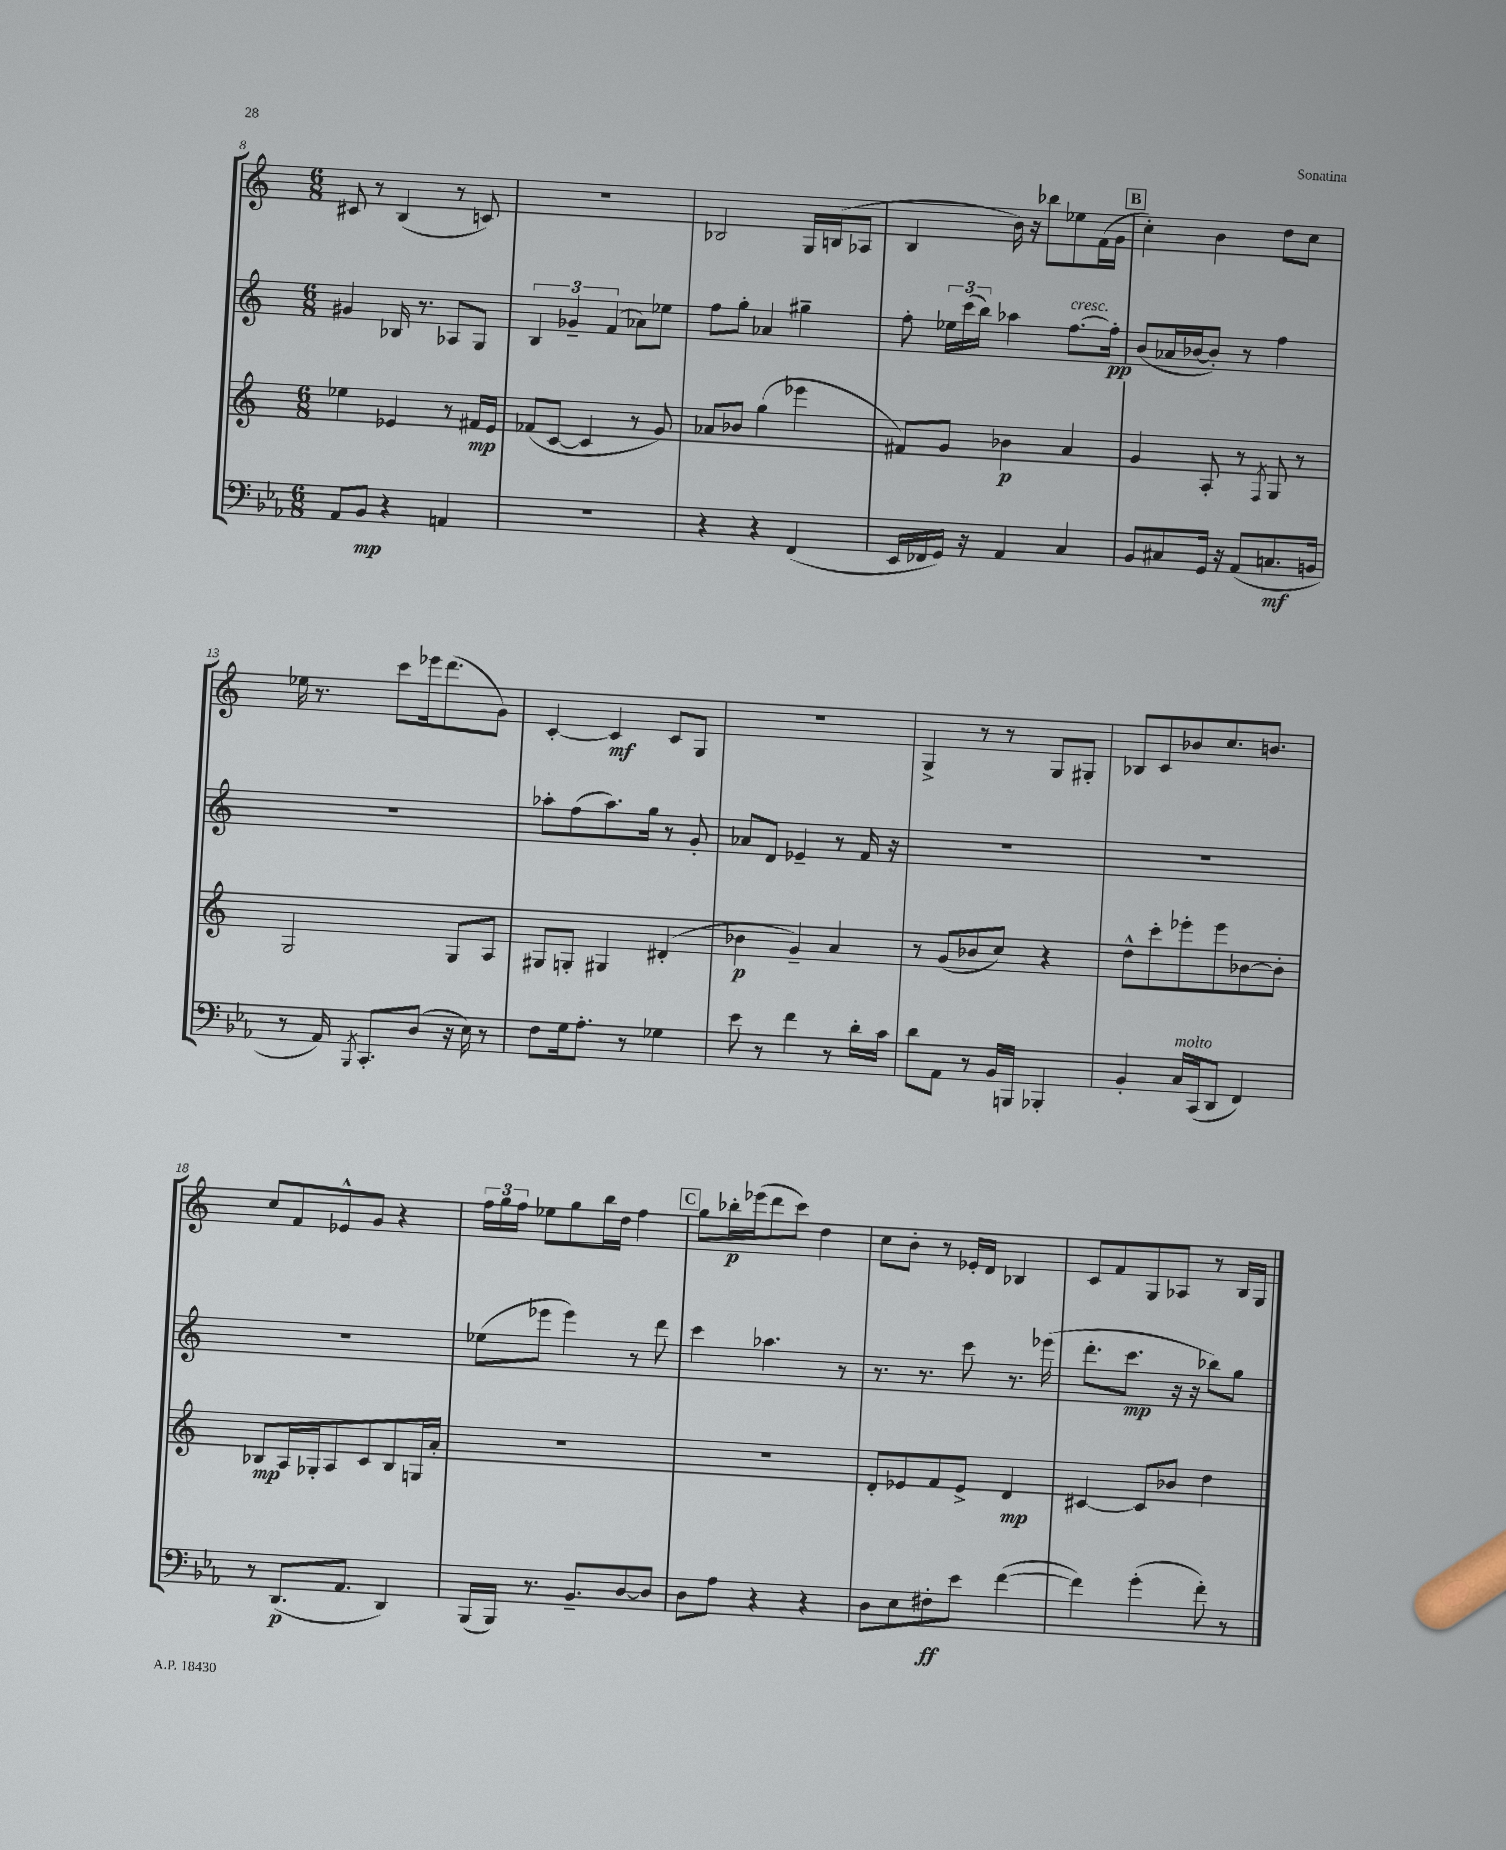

**kern	**dynam	**kern	**dynam	**kern	**dynam	**kern	**dynam
*part4	*part4	*part3	*part3	*part2	*part2	*part1	*part1
*staff4	*staff4	*staff3	*staff3	*staff2	*staff2	*staff1	*staff1
*clefF4	*	*clefG2	*	*clefG2	*	*clefG2	*
*k[b-e-a-]	*	*k[]	*	*k[]	*	*k[]	*
*M6/8	*	*M6/8	*	*M6/8	*	*M6/8	*
=8	=8	=8	=8	=8	=8	=8	=8
8AA-/L	.	4ee-X\	.	4g#X/	.	8c#X/	.
8BB-/J	mp	.	.	.	.	8r	.
4r	.	4e-X/	.	16B-X/	.	(4B/	.
.	.	.	.	8.r	.	.	.
4AAn/	.	8r	.	8A-X/L	.	8r	.
.	.	16f#X/LL	mp	8G/J	.	8cn/)	.
.	.	16e-/JJ	.	.	.	.	.
=9	=9	=9	=9	=9	=9	=9	=9
2.r	.	(8f-X/L	.	6B/	.	2.r	.
.	.	[8c/J	.	.	.	.	.
.	.	.	.	6g-X~/	.	.	.
.	.	4c/]	.	.	.	.	.
.	.	.	.	(6f/	.	.	.
.	.	8r	.	8a-X\L)	.	.	.
.	.	8g/)	.	8ee-X\J	.	.	.
=10	=10	=10	=10	=10	=10	=10	=10
4r	.	8a-X/L	.	8ff\L	.	2B-X/	.
.	.	8b-X/J	.	8gg'\J	.	.	.
4r	.	(4gg\	.	4a-X/	.	.	.
(4FF/	.	4eee-X\	.	4gg#X~\	.	16G/LL	.
.	.	.	.	.	.	(16Bn/J	.
.	.	.	.	.	.	8A-X/J	.
=11	=11	=11	=11	=11	=11	=11	=11
16EE-/LL	.	8f#X/L)	.	8ff'\	.	4B/	.
16FF-X/	.	.	.	.	.	.	.
16GG/JJ)	.	8g/J	.	24ee-X\LL	.	.	.
.	.	.	.	(24ccc\	.	.	.
16r	.	.	.	.	.	.	.
.	.	.	.	24bb\JJ)	.	.	.
4AA-/	.	4b-X\	p	4aa-X\	.	16b\)	.
.	.	.	.	.	.	16r	.
.	.	.	.	.	.	8bb-X\L	.
!	!	!	!	!LO:TX:a:i:t=cresc.	!	!	!
4C/	.	4a/	.	[8.ff\L	.	8ee-X\	.
.	.	.	.	.	.	(16f\L	.
.	.	.	.	16ff'\Jk]	pp	16g\JJ	.
!!LO:REH:place=s1:t=B
=12	=12	=12	=12	=12	=12	=12	=12
8BB-/L	.	4g/	.	(8b/L	.	4cc'\)	.
8C#X/	.	.	.	16a-X/L	.	.	.
.	.	.	.	[16b-X/J	.	.	.
16GG/Jk	.	8A'/	.	8b-'/J])	.	4b\	.
16r	.	.	.	.	.	.	.
(8AA-/L	.	8r	.	8r	.	.	.
.	.	8qF/	.	.	.	.	.
8.Cn/	mf	8G/	.	4ff\	.	8dd\L	.
.	.	8r	.	.	.	8cc\J	.
16BBn/Jk	.	.	.	.	.	.	.
!!LO:LB:g=z
=13	=13	=13	=13	=13	=13	=13	=13
8r	.	2G/	.	2.r	.	16ee-X\	.
.	.	.	.	.	.	8.r	.
16AA-/)	.	.	.	.	.	.	.
8qBBB-/	.	.	.	.	.	.	.
8.CC'/L	.	.	.	.	.	.	.
.	.	.	.	.	.	8ccc\L	.
(8D/J	.	.	.	.	.	16eee-X\k	.
.	.	.	.	.	.	(8.ddd\	.
16r	.	8G/L	.	.	.	.	.
16E-\)	.	.	.	.	.	.	.
8r	.	8A/J	.	.	.	8g\J)	.
=14	=14	=14	=14	=14	=14	=14	=14
8F\L	.	8G#X/L	.	8aa-X'\L	.	[4c'/	.
16G\k	.	8Gn'/J	.	(8ff\	.	.	.
8.A-'\J	.	.	.	.	.	.	.
.	.	4G#X/	.	8.aa-\)	.	4c/]	mf
8r	.	.	.	.	.	.	.
.	.	.	.	16gg\Jk	.	.	.
4G-X\	.	(4d#X'/	.	8r	.	8c/L	.
.	.	.	.	8g'/	.	8G/J	.
=15	=15	=15	=15	=15	=15	=15	=15
8e-\	.	4b-X\	p	8a-X/L	.	2.r	.
8r	.	.	.	8d/J	.	.	.
4f\	.	4g~/)	.	4e-X~/	.	.	.
8r	.	4a/	.	8r	.	.	.
16d'\LL	.	.	.	16f/	.	.	.
16c\JJ	.	.	.	16r	.	.	.
=16	=16	=16	=16	=16	=16	=16	=16
8d\L	.	8r	.	2.r	.	4G^/	.
8AA-\J	.	(8g/L	.	.	.	.	.
8r	.	8b-X/	.	.	.	8r	.
16BB-/LL	.	8cc/J)	.	.	.	8r	.
16BBBn/JJ	.	.	.	.	.	.	.
4BBB-X'/	.	4r	.	.	.	8G/L	.
.	.	.	.	.	.	8G#X'/J	.
=17	=17	=17	=17	=17	=17	=17	=17
4BB-'/	.	8dd^^\L	.	2.r	.	8B-X/L	.
.	.	8ccc'\	.	.	.	8c/	.
!LO:TX:a:i:t=molto	!	!	!	!	!	!	!
16C/LL	.	8eee-X'\	.	.	.	8b-X/	.
(16CC/J	.	.	.	.	.	.	.
8DD/J	.	8eee-\	.	.	.	8.cc/	.
4FF/)	.	[8b-X\	.	.	.	.	.
.	.	.	.	.	.	8.bn/J	.
.	.	8b-'\J]	.	.	.	.	.
!!LO:LB:g=z
=18	=18	=18	=18	=18	=18	=18	=18
8r	.	8B-X/L	mp	2.r	.	8cc/L	.
(8.DD/L	p	16A/L	.	.	.	8f/	.
.	.	16G-X'/J	.	.	.	.	.
.	.	8A/	.	.	.	8e-X^^/	.
8.AA-/J	.	.	.	.	.	.	.
.	.	8c/	.	.	.	8g/J	.
4DD/)	.	8B-/	.	.	.	4r	.
.	.	16Gn/L	.	.	.	.	.
.	.	16a'/JJ	.	.	.	.	.
=19	=19	=19	=19	=19	=19	=19	=19
(16BBB-/LL	.	2.r	.	(8ee-X\L	.	24ff\LL	.
.	.	.	.	.	.	24gg\	.
16BBB-/JJ)	.	.	.	.	.	.	.
.	.	.	.	.	.	24ff\JJ	.
8.r	.	.	.	8eee-X\J	.	8ee-X\L	.
.	.	.	.	4eee-\)	.	8gg\	.
8.BB-~/L	.	.	.	.	.	.	.
.	.	.	.	.	.	16bb\L	.
.	.	.	.	.	.	16dd\JJ	.
[8D/	.	.	.	8r	.	4ff\	.
8D/J]	.	.	.	8ddd\	.	.	.
!!LO:REH:place=s1:t=C
=20	=20	=20	=20	=20	=20	=20	=20
8D\L	.	2.r	.	4ccc\	.	8gg\L	.
8A-\J	.	.	.	.	.	16bb-X'\L	p
.	.	.	.	.	.	(16eee-X\J	.
4r	.	.	.	4.aa-X\	.	8ddd\	.
.	.	.	.	.	.	8ccc\J)	.
4r	.	.	.	.	.	4dd\	.
.	.	.	.	8r	.	.	.
=21	=21	=21	=21	=21	=21	=21	=21
8D\L	.	8d'/L	.	8.r	.	8cc\L	.
8E-\	.	8e-X/	.	.	.	8b'\J	.
.	.	.	.	8.r	.	.	.
8F#X'\	ff	8f/	.	.	.	8r	.
8e-\J	.	8e-^/J	.	8ccc\	.	16e-X'/LL	.
.	.	.	.	.	.	16d/JJ	.
([4f\	.	4d/	mp	8.r	.	4B-X/	.
.	.	.	.	(16eee-X\	.	.	.
=22	=22	=22	=22	=22	=22	=22	=22
4f\])	.	[4c#X/	.	8.ddd'\L	.	8c/L	.
.	.	.	.	.	.	8f/	.
.	.	.	.	8.ccc\J	mp	.	.
(4g'\	.	8c#/L]	.	.	.	8G/	.
.	.	8b-X/J	.	16r	.	8A-X/J	.
.	.	.	.	16r	.	.	.
8f'\)	.	4dd\	.	8bb-X\L)	.	8r	.
8r	.	.	.	8gg\J	.	16B/LL	.
.	.	.	.	.	.	16G/JJ	.
==	==	==	==	==	==	==	==
*-	*-	*-	*-	*-	*-	*-	*-
